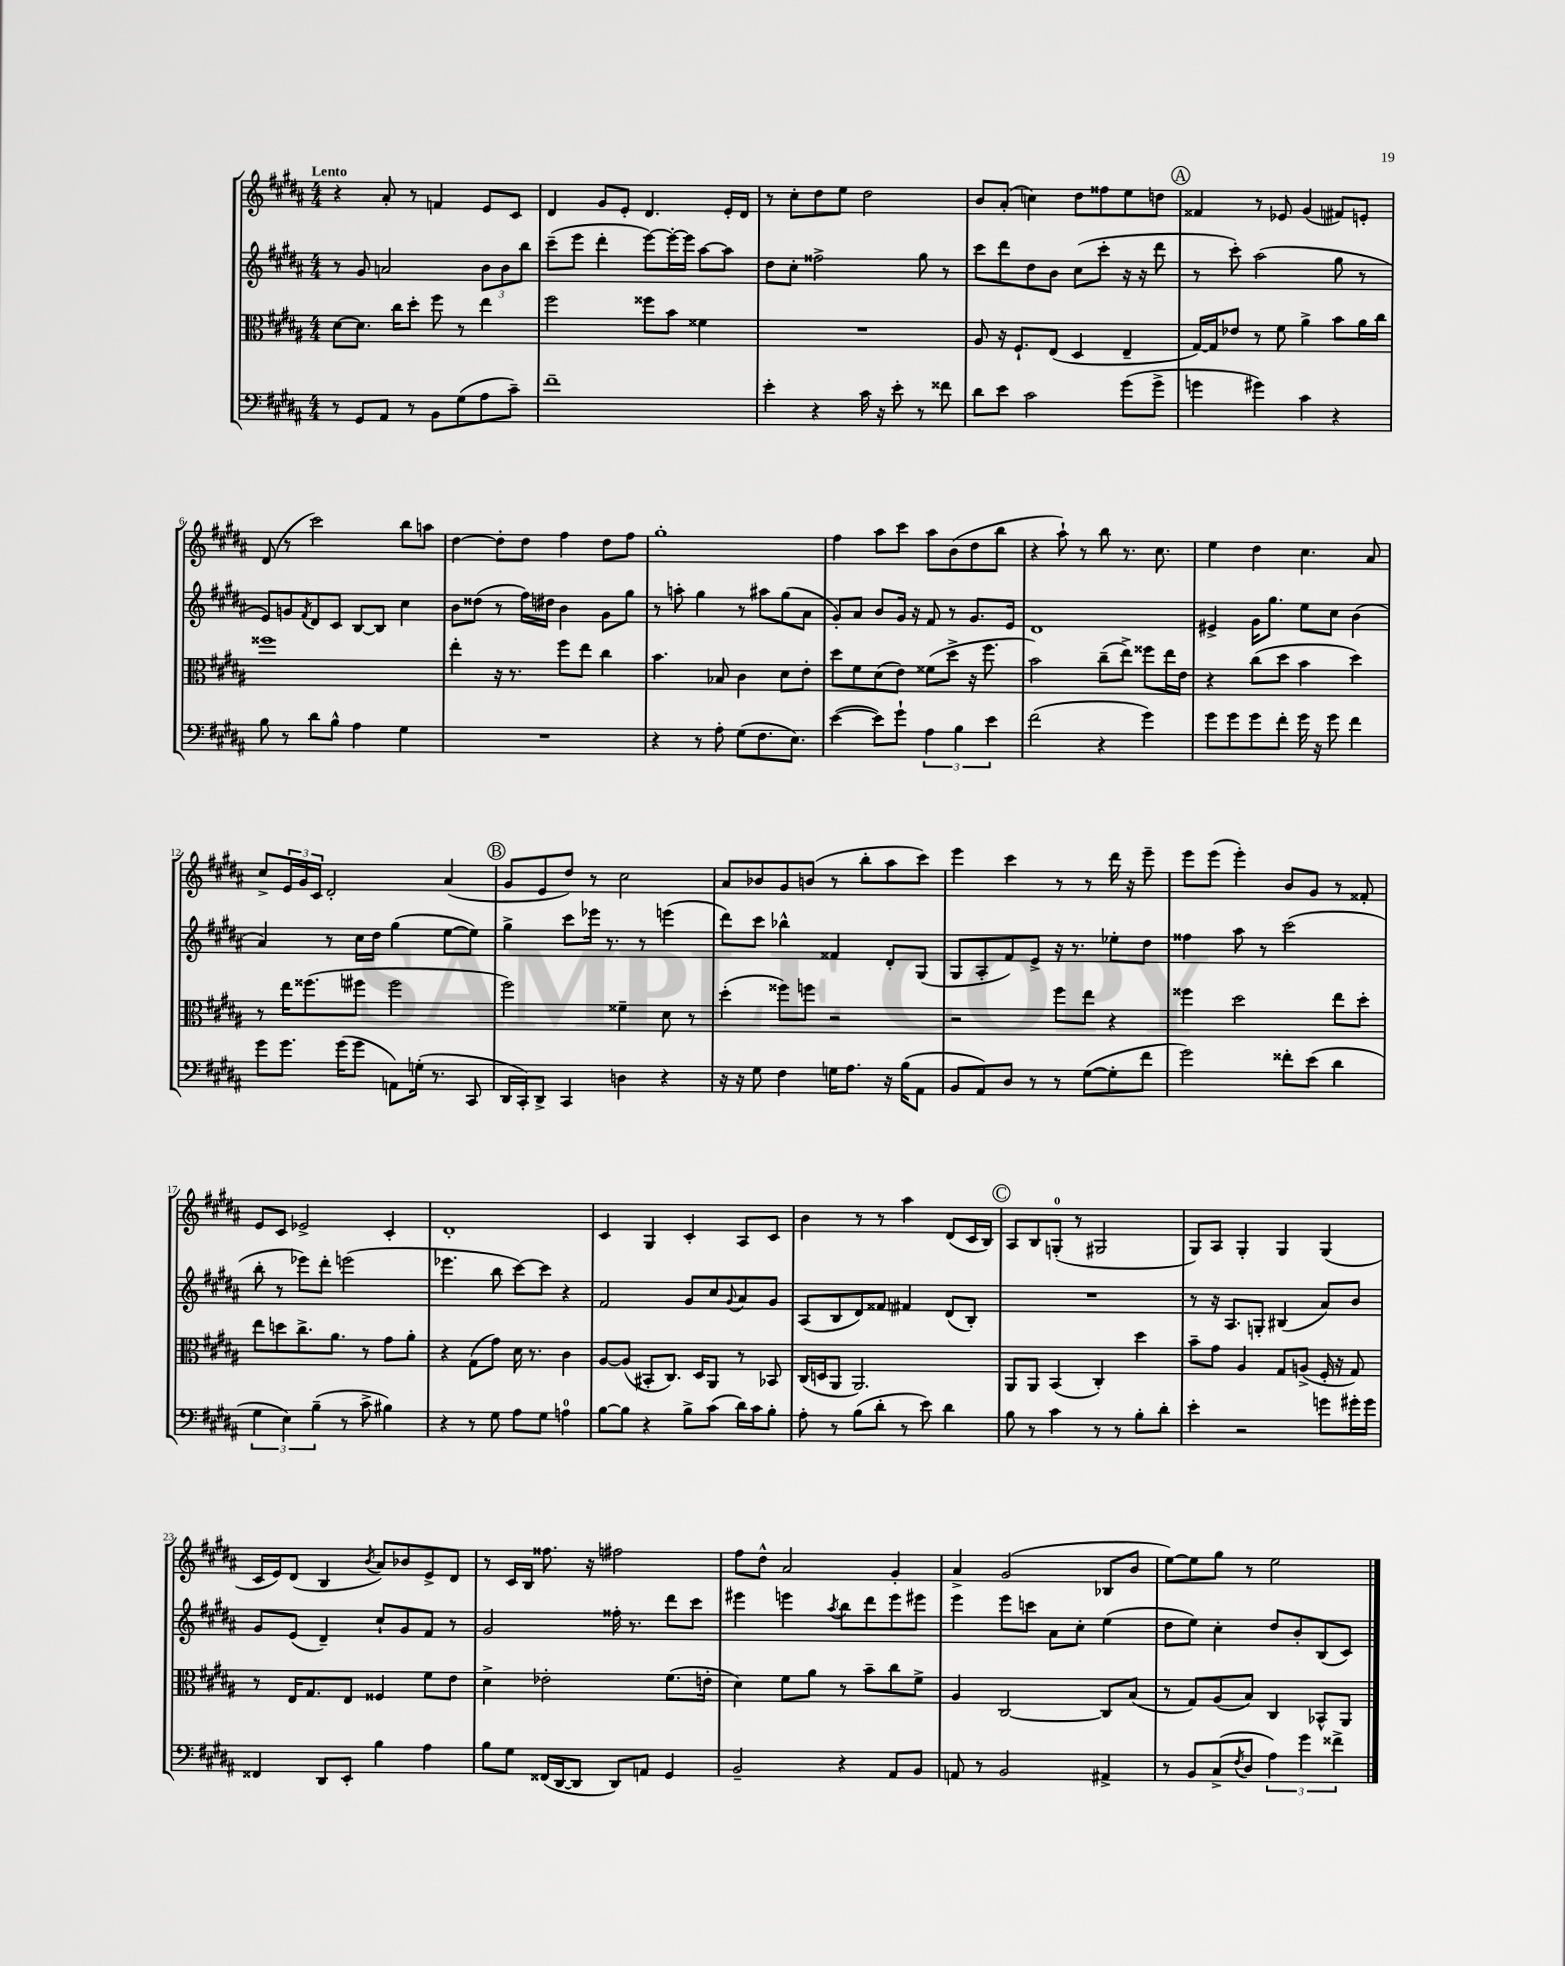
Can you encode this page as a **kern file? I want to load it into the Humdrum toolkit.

**kern	**kern	**kern	**kern
*staff4	*staff3	*staff2	*staff1
*clefF4	*clefC3	*clefG2	*clefG2
*k[f#c#g#d#a#]	*k[f#c#g#d#a#]	*k[f#c#g#d#a#]	*k[f#c#g#d#a#]
*M4/4	*M4/4	*M4/4	*M4/4
8r	[8d#	8r	4r
8GG#	8.d#]	8g#	.
8AA#	.	2a	8a#'
.	16cc#	.	.
8r	8dd#'	.	8r
8BB	8ff#	.	4f
(8G#	8r	.	.
8A#	4ee	12b	8e
.	.	12b	.
8c#~)	.	.	8c#
.	.	12bb	.
=	=	=	=
1f#~	2ff#	(8ccc#~	4d#
.	.	8eee	.
.	.	4ddd#'	8g#
.	.	.	8e'
.	8ff##	[8eee)	4.d#
.	8b	16eee'_	.
.	.	16eee]	.
.	4f##	[8aa#	.
.	.	8aa#]	16e'
.	.	.	16d#
=	=	=	=
4e'	1r	8dd#	8r
.	.	8cc#'	8cc#'
4r	.	2ff##^	8dd#
.	.	.	8ee
16c#	.	.	2dd#
16r	.	.	.
8e'	.	.	.
8r	.	8gg#	.
8f##	.	8r	.
=	=	=	=
8d#	8A#	8ccc#	8b
8e	16r	8ddd#	(8a#'
.	8.F#`	.	.
2c#	.	8dd#	4cc)
.	(8E	8b	.
.	4D#	(8cc#	8dd#
.	.	8ccc#'	8ff##
(8g#	4E~	16r	8ee
.	.	16r	.
8g#^	.	8ddd#	8dd
=	=	=	=
4g	[16G#)	8r	4f##
.	16G#]	.	.
.	8e-	8ccc#')	.
4g#)	8r	(2aa#	8r
.	8f#	.	8e-
4c#	4a#^	.	(4g#
4r	8b	8gg#	8f#)
.	16a#	8r	8e'
.	16cc#	.	.
=	=	=	=
8B	1ff##	8e)	(8d#
8r	.	8g	8r
.	.	8qf#	.
8d#	.	8d#	2ccc#)
8B^^	.	8c#	.
4A#	.	[8B	.
.	.	8B]	.
4G#	.	4cc#	8bb
.	.	.	8aa
=	=	=	=
1r	4ee'	8b	[4dd#
.	.	(8dd##	.
.	16r	8r	8dd#']
.	8.r	.	.
.	.	16ff#)	8dd#
.	.	16dd#	.
.	8ff#	4b	4ff#
.	8ee	.	.
.	4cc#	8g#	8dd#
.	.	8gg#	8ff#
=	=	=	=
4r	4.b	8r	1gg#'
.	.	8aa'	.
8r	.	4gg#	.
8A#'	8B-	.	.
(8G#	4c#	8r	.
8.F#	.	8aa#	.
.	8d#	(8gg#	.
8.E)	.	.	.
.	8e'	8a#	.
=	=	=	=
([4e	8dd#	8g#')	4ff#
.	8f#	8a#	.
8e])	(8d#	8b	8aa#
8g#`	8e)	16g#	8ccc#
.	.	16r	.
6A#	(8f##	8f#	8aa#
.	8dd#^	8r	(8b
6B	.	.	.
.	16r	8.g#	8dd#
.	8.ff#	.	.
6e	.	.	.
.	.	.	8bb
.	.	16e	.
=	=	=	=
(2f#	2b)	1d#	4r
.	.	.	8aa#`)
.	.	.	8r
4r	(8cc#~	.	8bb
.	8ee^)	.	8.r
4g#)	8ff##	.	.
.	.	.	8.cc#
.	16ee	.	.
.	16e	.	.
=	=	=	=
8g#	4r	4e#^	4ee
8g#	.	.	.
8g#	(8cc#	16g#	4dd#
.	.	8.gg#	.
8f#'	8dd#	.	.
16g#	4b	8ee	4.cc#
16r	.	.	.
8g#	.	8cc#	.
4f#	4dd#)	(4b	.
.	.	.	8a#
=	=	=	=
8g#	8r	4a#)	8cc#^
8.g#	16ee	.	24e
.	.	.	24g#
.	(8.ff##	.	.
.	.	.	24c#
.	.	8r	2d#'
(16g#	.	.	.
8g#	8ff#	16cc#	.
.	.	16dd#	.
8AA)	2ff#	(4gg#	.
(16G'	.	.	.
8.r	.	.	.
.	.	[8ee	(4a#
8CC#	.	8ee])	.
=	=	=	=
16DD#	2ff#)	4gg#^	8g#
16CC#')	.	.	.
8DD#^	.	.	8e
4CC#	.	8ccc#	8dd#)
.	.	16eee-	8r
.	.	8.r	.
4D	4f##~	.	2cc#
.	.	8r	.
4r	8d#	(4eee	.
.	8r	.	.
=	=	=	=
16r	(4dd#'	8ddd#)	8a#
16r	.	.	.
8G#	.	8ccc#	8b-
4F#	8ff##)	4bb-^^	8g#
.	8ff	.	(8b
16G	2r	4f##	8r
8.A#	.	.	.
.	.	.	8bb'
16r	.	8d#'	8aa#
(16B	.	.	.
8AA#	.	(8G#	8ccc#)
=	=	=	=
8BB	2r	8G#	4eee
8AA#)	.	8A#'	.
8D#	.	8f#)	4ccc#
8r	.	8e^	.
8r	8ff#	16r	8r
.	.	8.r	.
([8G#	8ee	.	8r
8G#']	4r	8ee-'	16ddd#
.	.	.	16r
8f#	.	8dd#	8eee~
=	=	=	=
2g#)	4ff##	4ff##	8eee
.	.	.	(8eee
.	2dd#	8aa#	4eee')
.	.	8r	.
8f##'	.	(2ccc#	8b
(8e	.	.	8g#
4d#	8ee	.	8r
.	8dd#'	.	8f##'
=	=	=	=
6G#	8ee	8bb'	8e
.	8dd	8r	8c#
6E)	.	.	.
.	8.cc#^	8eee-)	2e-^
(6B~	.	.	.
.	.	8ddd#'	.
.	8.a#	.	.
8r	.	(2eee	.
8c#^	8r	.	.
4B#)	8g#	.	4c#'
.	8a#'	.	.
=	=	=	=
4r	4r	4.eee-	1d#'
8r	(8G#	.	.
8G#	8g#)	8bb	.
8A#	16d#	[8ccc#)	.
.	8.r	.	.
8G#	.	8ccc#]	.
4A	4c#	4r	.
=	=	=	=
[8B	[8A#	2f#	4c#
8B]	(8A#]	.	.
4r	8BB#'	.	4G#
.	8.C#)	.	.
8B^	.	8g#	4c#'
.	16D#	.	.
(8c#	8AA#	8cc#	.
.	.	8qqg#	.
16d#)	8r	8a#	8A#
16c#	.	.	.
8B'	8BB-	8g#	8c#
=	=	=	=
8A#'	(16C#	(8A#	4b
.	16D	.	.
8r	8AA#	8B	.
(8B	2.AA#)	8d#)	8r
8d#'	.	8f##	8r
8r	.	4f#	4aa#
8e)	.	.	.
4d#	.	(8d#	(8d#
.	.	8B')	16c#
.	.	.	16B)
=	=	=	=
8B	8AA#	1r	8A#
8r	8AA#	.	8B
4c#	(4BB	.	(8G'
.	.	.	8r
8r	4C#')	.	2G#
8r	.	.	.
8B'	4dd#	.	.
8d#'	.	.	.
=	=	=	=
4e'	8b~	8r	8G#)
.	8g#	16r	8A#
.	.	8.A#	.
2r	4A#	.	4G#'
.	.	8G'	.
.	8G#	(4B#	4G#
.	(8A^	.	.
8g	16F#'	8a#)	(4G#
.	16r	.	.
16g#'	8G#)	8b	.
16g#	.	.	.
=	=	=	=
4FF##	8r	8g#	16c#
.	.	.	16e)
.	16E	(8e	(8d#
.	8.G#	.	.
8DD#	.	4d#~)	4B
8EE'	8E	.	.
.	.	.	8qb
4B	4F##	8cc#`	8a#)
.	.	8g#	8b-
4A#	8f#	8f#	8e^
.	8e	8r	8d#
=	=	=	=
8B	4d#^	2g#	8r
8G#	.	.	16c#
.	.	.	16B
(16FF##	2e-'	.	8.ff##
[16DD#	.	.	.
8DD#]	.	.	.
.	.	.	16r
8DD#)	.	16ff##'	2ff#
.	.	8.r	.
8AA	.	.	.
4GG#	(8.f#	8ddd#	.
.	.	8ccc#	.
.	16e'	.	.
=	=	=	=
2BB~	4d#)	4eee#	8ff#
.	.	.	8dd#^^
.	8f#	4eee	2a#
.	8a#	.	.
.	.	8qaa#	.
4r	8r	8bb	.
.	8b~	8ddd#	.
8AA#	8cc#	8eee	4g#'
8BB	8f#^	8eee#	.
=	=	=	=
8AA	4A#	4eee	4a#^
8r	.	.	.
2BB	[2C#	8eee	(2g#
.	.	8ccc	.
.	.	8a#	.
.	.	8cc#'	.
4AA#^	8C#]	(4ee	8B-
.	(8B	.	8b
=	=	=	=
8r	8r	8dd#	[8ee)
8BB	8G#)	8ee)	8ee]
(8C#^	(8A#	4cc#'	8gg#
8qF#	.	.	.
8D#	8B)	.	8r
6A#)	4C#	8dd#	2ee
.	.	8b'	.
6g#	.	.	.
.	8BB-^^	(8B	.
6f##^	.	.	.
.	8AA#	8c#)	.
==	==	==	==
*-	*-	*-	*-
